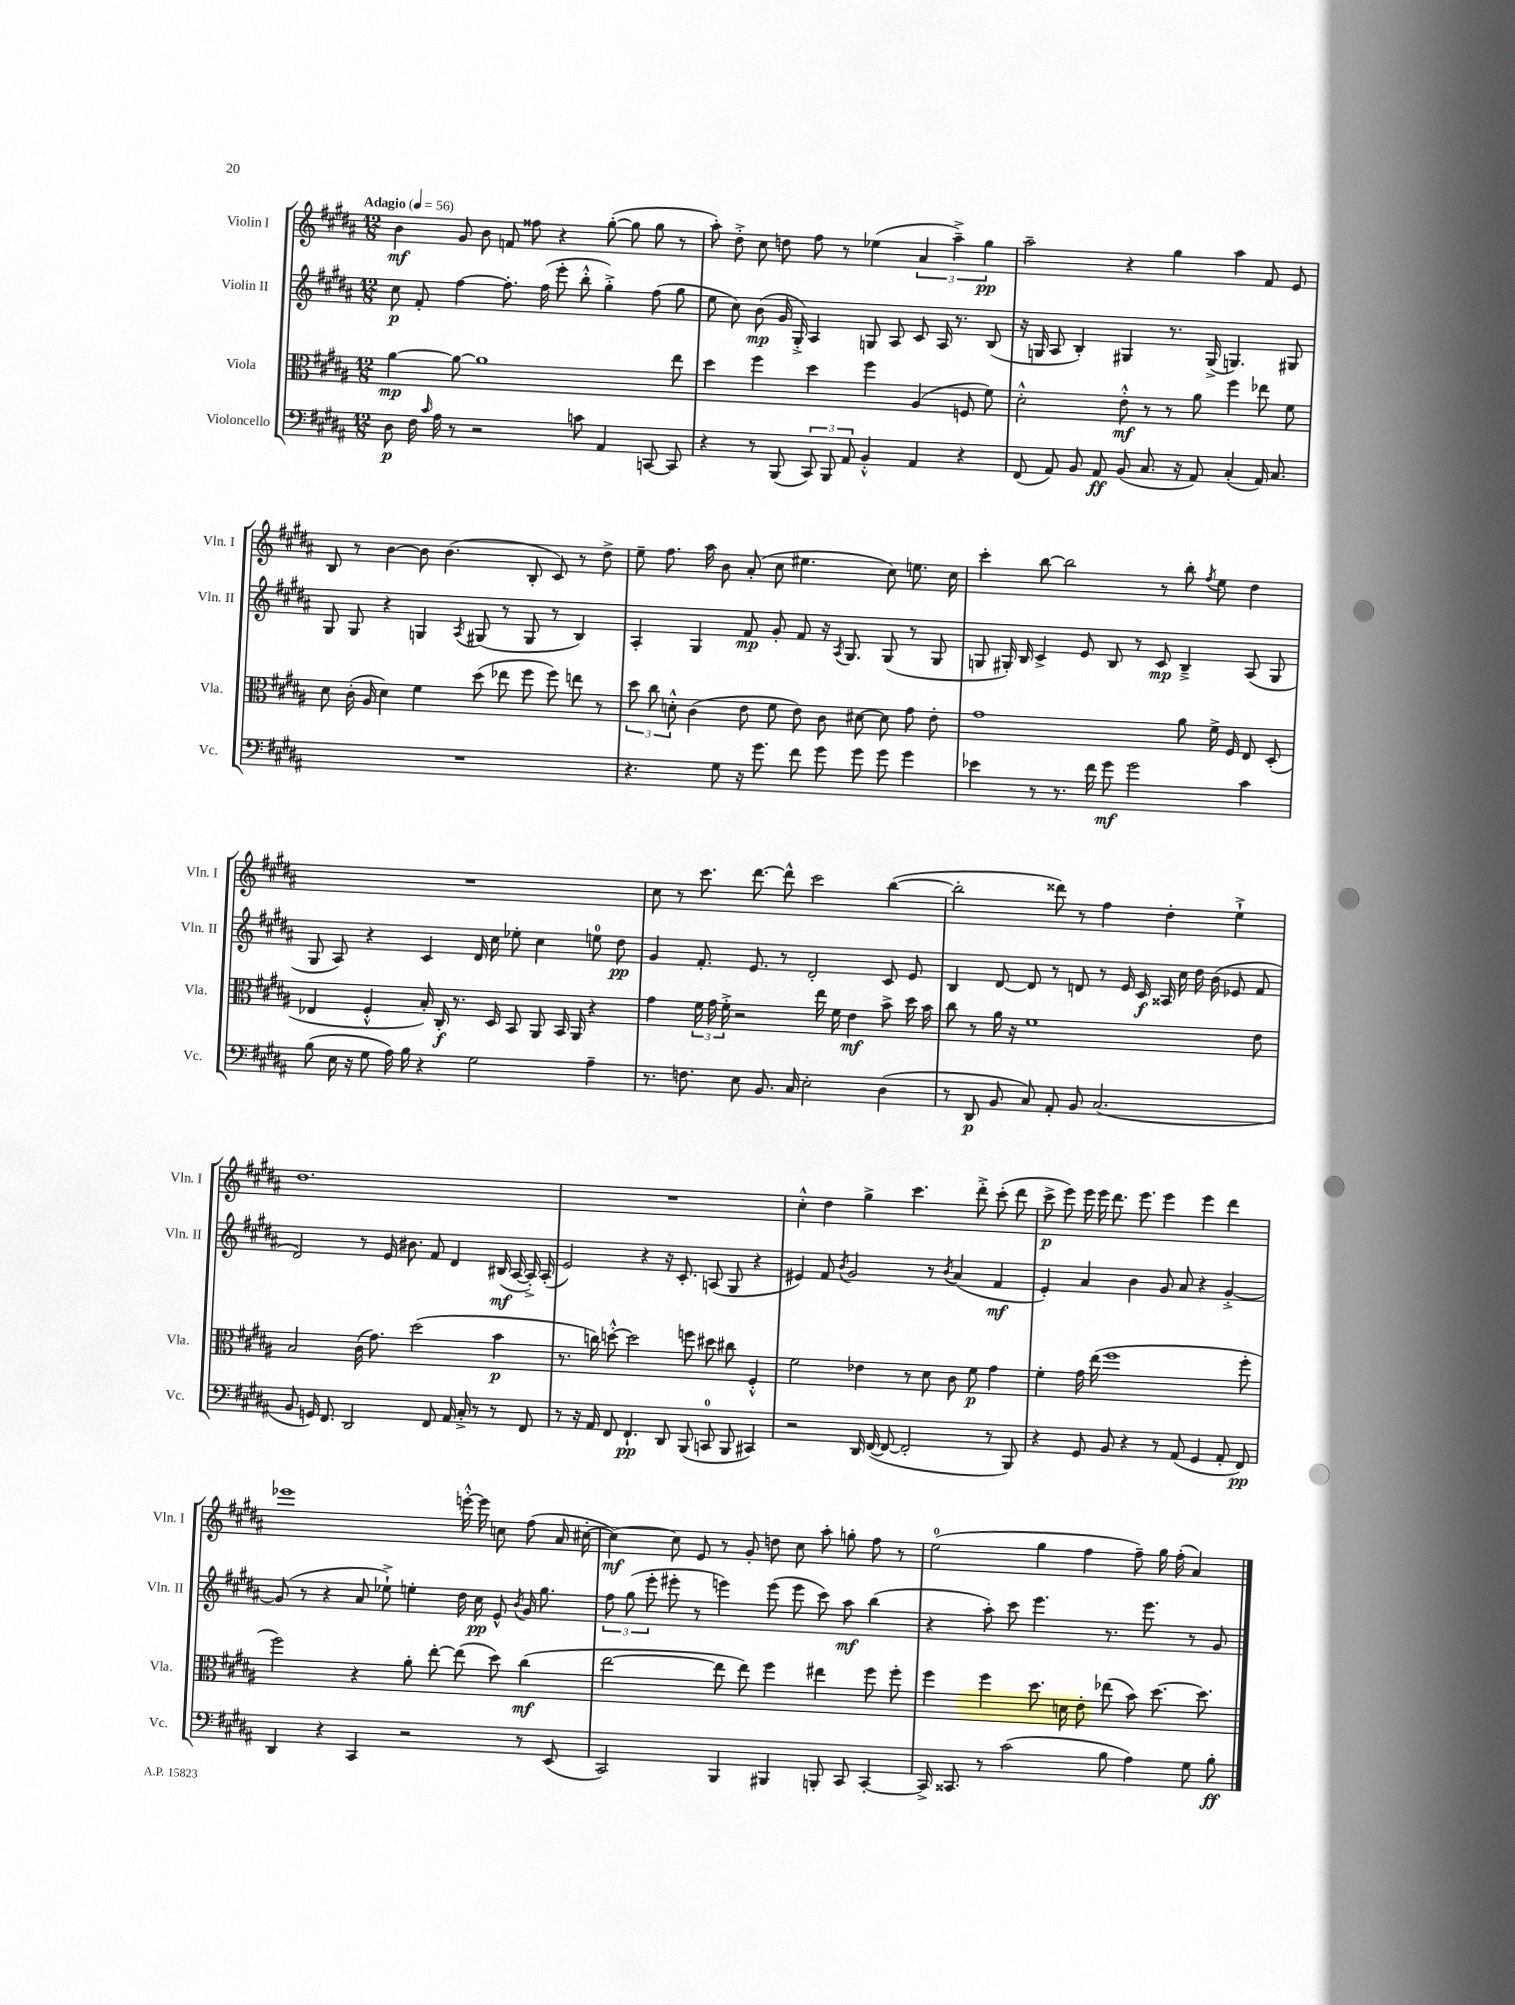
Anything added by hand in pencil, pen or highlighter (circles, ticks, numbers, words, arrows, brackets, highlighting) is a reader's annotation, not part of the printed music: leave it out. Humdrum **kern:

**kern	**dynam	**kern	**dynam	**kern	**dynam	**kern	**dynam
*part4	*part4	*part3	*part3	*part2	*part2	*part1	*part1
*staff4	*staff4	*staff3	*staff3	*staff2	*staff2	*staff1	*staff1
*I"Violoncello	*	*I"Viola	*	*I"Violin II	*	*I"Violin I	*
*I'Vc.	*	*I'Vla.	*	*I'Vln. II	*	*I'Vln. I	*
*clefF4	*	*clefC3	*	*clefG2	*	*clefG2	*
*k[f#c#g#d#a#]	*	*k[f#c#g#d#a#]	*	*k[f#c#g#d#a#]	*	*k[f#c#g#d#a#]	*
*M12/8	*	*M12/8	*	*M12/8	*	*M12/8	*
*MM56	*	*MM56	*	*MM56	*	*MM56	*
=1	=1	=1	=1	=1	=1	=1	=1
!	!	!	!	!	!	!LO:TX:a:B:t=Adagio	!
8D#\	p	[4a#\	mp	8cc#\	p	4b\	mf
16F#\	.	.	.	8f#'/	.	.	.
16qqc#/	.	.	.	.	.	.	.
16A#\	.	.	.	.	.	.	.
8r	.	8a#\_	.	[4ff#\	.	8g#/	.
2r	.	1a#]	.	.	.	8b\	.
.	.	.	.	8.ff#'\]	.	8fn/	.
.	.	.	.	.	.	8ff##X\	.
.	.	.	.	(16ff#\	.	.	.
.	.	.	.	8eee'\	.	4r	.
8cn\	.	.	.	8bb'^^\	.	.	.
4AA#/	.	.	.	4gg#'^\)	.	([8gg#'\	.
.	.	.	.	.	.	8gg#\]	.
[8CCn/	.	.	.	(8ff#\	.	8gg#\	.
8CC/]	.	8ee\	.	8gg#\	.	8r	.
=2	=2	=2	=2	=2	=2	=2	=2
4r	.	4dd#\	.	8ee\	.	8aa#'\)	.
.	.	.	.	8cc#\)	.	8dd#'^\	.
8r	.	4ff#\	.	(8b\	mp	8cc#\	.
(8BBB/	.	.	.	16g#/	.	8ddn\	.
.	.	.	.	16G#'^/)	.	.	.
12CC#/)	.	4dd#\	.	4A#/	.	8ff#\	.
12BBB/	.	.	.	.	.	.	.
.	.	.	.	.	.	8r	.
12AA#/	.	.	.	.	.	.	.
4BB'^^/	.	4ff#\	.	8Gn/	.	(4ee-X\	.
.	.	.	.	8A#/	.	.	.
4AA#/	.	(4A#/	.	8c#/	.	6a#/	.
.	.	.	.	16A#/	.	.	.
.	.	.	.	.	.	6aa#~^\)	.
.	.	.	.	8.r	.	.	.
4r	.	8Fn/	.	.	.	.	.
.	.	.	.	.	.	6gg#\	pp
.	.	8f#\)	.	(8B/	.	.	.
=3	=3	=3	=3	=3	=3	=3	=3
(8FF#/	.	2d#'^^\	.	16r	.	2aa#~\	.
.	.	.	.	16Gn/	.	.	.
8AA#/)	.	.	.	8A#/	.	.	.
8BB/	.	.	.	4B'/)	.	.	.
8AA#/	ff	.	.	.	.	.	.
(8BB/	.	8e'^^\	mf	4G#X/	.	4r	.
8.C#/	.	8r	.	.	.	.	.
.	.	8r	.	8.r	.	4gg#\	.
16r	.	.	.	.	.	.	.
8AA#/)	.	8a#\	.	.	.	.	.
.	.	.	.	(16G#^/	.	.	.
(4C#'/	.	4ff#\	.	4.Gn/)	.	4aa#\	.
16AA#/)	.	8ee-X\	.	.	.	8f#/	.
8.C#/	.	.	.	.	.	.	.
.	.	8f#\	.	8G#X/	.	8e/	.
!!LO:LB:g=z
=4	=4	=4	=4	=4	=4	=4	=4
1.r	.	8d#\	.	8G#/	.	8B/	.
.	.	(16c#'\	.	8G#/	.	8r	.
.	.	16A#/	.	.	.	.	.
.	.	4d#\)	.	4r	.	[4b\	.
.	.	4f#\	.	4Gn/	.	8b\]	.
.	.	.	.	.	.	(4.b\	.
.	.	.	.	8qA#/	.	.	.
.	.	(8dd#\	.	(8G#X/	.	.	.
.	.	8ee-X\	.	8r	.	.	.
.	.	8ff#\	.	8G#/	.	8B'/	.
.	.	8ff#\)	.	8r	.	8c#/)	.
.	.	8een\	.	4B/)	.	8r	.
.	.	8r	.	.	.	8dd#^\	.
=5	=5	=5	=5	=5	=5	=5	=5
4.r	.	12dd#\	.	4A#'/	.	8ee~\	.
.	.	12cc#\	.	.	.	.	.
.	.	.	.	.	.	8.ff#\	.
.	.	12dn'^^\	.	.	.	.	.
.	.	(4c#\	.	4G#/	.	.	.
.	.	.	.	.	.	16aa#\	.
8G#\	.	.	.	.	.	8b\	.
16r	.	8e\	.	8f#/	mp	(8a#'/	.
8.g#\	.	.	.	.	.	.	.
.	.	8f#\	.	8g#'/	.	8cc#\	.
8f#\	.	8e\)	.	8f#/	.	4.ee#X\	.
8g#\	.	8c#\	.	16r	.	.	.
.	.	.	.	8qA#/	.	.	.
.	.	.	.	8.G#/	.	.	.
8g#\	.	[8d#X\	.	.	.	.	.
8g#\	.	8d#\]	.	(8G#/	.	8cc#\)	.
4g#\	.	8g#\	.	8r	.	8.een\	.
.	.	8e'\	.	8G#/	.	.	.
.	.	.	.	.	.	16cc#\	.
=6	=6	=6	=6	=6	=6	=6	=6
4e-X\	.	1g#	.	8Gn/	.	4ccc#'\	.
.	.	.	.	16G#X'/)	.	.	.
.	.	.	.	16B/	.	.	.
8r	.	.	.	4c#^/	.	[8bb\	.
8.r	.	.	.	.	.	2bb\]	.
.	.	.	.	8e/	.	.	.
16f#\	.	.	.	.	.	.	.
8g#\	mf	.	.	8B/	.	.	.
2g#\	.	.	.	8r	.	.	.
.	.	.	.	8c#/	mp	8r	.
.	.	8a#\	.	4B~^/	.	8bb'\	.
.	.	.	.	.	.	8qff#/	.
.	.	16f#^\	.	.	.	8ee\	.
.	.	16F#/	.	.	.	.	.
4c#\	.	8E/	.	(8A#/	.	4dd#\	.
.	.	(8D#'/	.	8G#/	.	.	.
!!LO:LB:g=z
=7	=7	=7	=7	=7	=7	=7	=7
(8B\	.	4E-X/	.	8G#/	.	1.r	.
16E\	.	.	.	8A#/)	.	.	.
16r	.	.	.	.	.	.	.
8G#\	.	4F#'^^/	.	4r	.	.	.
16A#\)	.	.	.	.	.	.	.
16B\	.	.	.	.	.	.	.
4r	.	16B'/)	.	4c#/	.	.	.
.	.	16C#'/	f	.	.	.	.
.	.	8.r	.	.	.	.	.
2G#\	.	.	.	16d#/	.	.	.
.	.	16D#/	.	16cc#\	.	.	.
.	.	8BB/	.	8ee-X'\	.	.	.
.	.	8AA#/	.	4cc#\	.	.	.
.	.	16BB/	.	.	.	.	.
.	.	16AA#/	.	.	.	.	.
4A#~\	.	4r	.	8een\	.	.	.
.	.	.	.	8dd#\	pp	.	.
=8	=8	=8	=8	=8	=8	=8	=8
8.r	.	4g#\	.	4g#/	.	8cc#\	.
.	.	.	.	.	.	8r	.
8.Fn\	.	.	.	.	.	.	.
.	.	24f#\	.	8.f#'/	.	8.ccc#\	.
.	.	24g#\	.	.	.	.	.
.	.	24f#'^\	.	.	.	.	.
8E\	.	2r	.	.	.	.	.
.	.	.	.	8.e/	.	[8.ddd#\	.
8.BB/	.	.	.	.	.	.	.
.	.	.	.	8r	.	8ddd#^^\]	.
16C#/	.	.	.	.	.	.	.
2E'\	.	.	.	2d#'/	.	2ccc#\	.
.	.	16ee\	.	.	.	.	.
.	.	16f#\	.	.	.	.	.
.	.	4e\	mf	.	.	.	.
(4D#\	.	8b^\	.	8c#/	.	([4bb\	.
.	.	16dd#\	.	8e/	.	.	.
.	.	16b\	.	.	.	.	.
=9	=9	=9	=9	=9	=9	=9	=9
8r	.	8cc#\	.	4B/	.	2bb'\]	.
8DD#/	p	8r	.	.	.	.	.
8BB/	.	16a#\	.	[8d#/	.	.	.
.	.	16r	.	.	.	.	.
8C#/)	.	1f#	.	8d#/]	.	.	.
8AA#'/	.	.	.	8r	.	8ddd##X\)	.
8BB/	.	.	.	8dn/	.	8r	.
(2.C#/	.	.	.	8r	.	4ff#\	.
.	.	.	.	16e/	.	.	.
.	.	.	.	16c#/	f	.	.
.	.	.	.	16A##X/	.	4dd#'\	.
.	.	.	.	16cc#\	.	.	.
.	.	.	.	16dd#\	.	.	.
.	.	.	.	(16b\	.	.	.
.	.	.	.	8e-X/	.	4ee`^\	.
.	.	8e\	.	8f#/	.	.	.
!!LO:LB:g=z
=10	=10	=10	=10	=10	=10	=10	=10
8BB/	.	2B/	.	2d#/)	.	1.dd#	.
16GGn/)	.	.	.	.	.	.	.
8.FF#/	.	.	.	.	.	.	.
2DD#/	.	.	.	.	.	.	.
.	.	(16c#\	.	8r	.	.	.
.	.	8.g#\)	.	.	.	.	.
.	.	.	.	16e/	.	.	.
.	.	.	.	8.b#X\	.	.	.
.	.	(2dd#\	.	.	.	.	.
8FF#/	.	.	.	8f#/	.	.	.
16AA#/	.	.	.	4d#/	.	.	.
16C#'^/	.	.	.	.	.	.	.
8r	.	.	.	.	.	.	.
8r	.	4b\	p	(16B#X/	mf	.	.
.	.	.	.	[16A#/	.	.	.
8FF#/	.	.	.	16A#'^/])	.	.	.
.	.	.	.	(16A#'/	.	.	.
=11	=11	=11	=11	=11	=11	=11	=11
8r	.	8.r	.	2e/)	.	1.r	.
16r	.	.	.	.	.	.	.
16AA#/	.	16ccn\)	.	.	.	.	.
8FF#/	.	[8ddn'^^\	.	.	.	.	.
4.FF#`/	pp	2dd\]	.	.	.	.	.
.	.	.	.	4r	.	.	.
8DD#/	.	.	.	16r	.	.	.
.	.	.	.	8.c#'/	.	.	.
(8BBB/	.	8ffn\	.	.	.	.	.
8CCn/	.	8dd#X\	.	(8An/	.	.	.
8BBB/	.	8cc#X\	.	8G#/	.	.	.
4CC#X/)	.	4F#'^^/	.	4r	.	.	.
=12	=12	=12	=12	=12	=12	=12	=12
2r	.	2f#\	.	4e#X/)	.	4cc#'^^\	.
.	.	.	.	8f#/	.	4dd#\	.
.	.	.	.	8qb/	.	.	.
.	.	.	.	2g#/	.	.	.
16DD#/	.	4e-X\	.	.	.	4gg#^\	.
([16FF#/	.	.	.	.	.	.	.
8FF#/_	.	.	.	.	.	.	.
2FF#'/]	.	8r	.	.	.	4.ccc#\	.
.	.	8d#\	.	8r	.	.	.
.	.	.	.	8qb/	.	.	.
.	.	8c#\	.	(4a#/	.	.	.
.	.	8f#\	p	.	.	8ddd#'^\	.
8r	.	4g#\	.	4f#/	mf	(8ccc#'\	.
8BBB/)	.	.	.	.	.	8ddd#\	.
=13	=13	=13	=13	=13	=13	=13	=13
4r	.	4f#'\	.	4e'/)	.	8ccc#^\	p
.	.	.	.	.	.	8eee\)	.
8GG#/	.	16g#\	.	4a#/	.	16eee\	.
.	.	(16ee\	.	.	.	16eee\	.
8BB/	.	1ff#	.	.	.	8.ddd#\	.
4r	.	.	.	4b\	.	.	.
.	.	.	.	.	.	8.eee\	.
8r	.	.	.	8g#/	.	4eee\	.
(8AA#/	.	.	.	8a#/	.	.	.
4GG#/	.	.	.	4r	.	4eee\	.
8AA#'/	.	.	.	[4g#'^/	.	4ddd#\	.
8FF#/)	pp	8ff#'\	.	.	.	.	.
!!LO:LB:g=z
=14	=14	=14	=14	=14	=14	=14	=14
4DD#/	.	2ff#\)	.	(8g#/]	.	1eee-X	.
.	.	.	.	8r	.	.	.
4r	.	.	.	4r	.	.	.
4CC#/	.	4r	.	8a#/	.	.	.
.	.	.	.	8ee-X`^\)	.	.	.
2r	.	8a#'\	.	4een'\	.	.	.
.	.	[8ee'\	.	.	.	.	.
.	.	(8ee\]	.	16dd#\	.	[16eeen'^^\	.
.	.	.	.	16cc#\	pp	16eee\]	.
.	.	8dd#\)	.	8e^^/	.	8ccn\	.
.	.	.	.	8qb/	.	.	.
8r	.	(4cc#\	mf	16g#/	.	(8ff#\	.
.	.	.	.	8.gg#\	.	.	.
(8EE/	.	.	.	.	.	16a#/	.
.	.	.	.	.	.	[16cc#X'\	.
=15	=15	=15	=15	=15	=15	=15	=15
2CC#/)	.	[2ee\	.	12ff#\	.	4cc#\_)	mf
.	.	.	.	(12gg#\	.	.	.
.	.	.	.	12eee'\	.	.	.
.	.	.	.	8eee#X'\	.	8cc#\]	.
.	.	.	.	8r	.	8e/	.
4BBB/	.	8ee\]	.	4eeen\)	.	8r	.
.	.	8ee\)	.	.	.	8g#'/	.
4BBB#X/	.	4ff#\	.	(8eee\	.	8ddn\	.
.	.	.	.	8eee\	.	8cc#\	.
8BBBn'/	.	4ee#X\	.	8ccc#\)	.	8aa#'\	.
8CC#/	.	.	.	8aa#\	mf	8ggn'\	.
[4CC#'/	.	8ff#\	.	(4bb\	.	8ff#\	.
.	.	8ff#'\	.	.	.	8r	.
=16	=16	=16	=16	=16	=16	=16	=16
16CC#^/]	.	4ff#\	.	4r	.	(2ee\	.
8.CC##X/	.	.	.	.	.	.	.
8r	.	4ff#\	.	8aa#'\)	.	.	.
(2c#\	.	.	.	8ccc#\	.	.	.
.	.	8.dd#\	.	4.eee\	.	4gg#\	.
.	.	16dn\	.	.	.	.	.
.	.	8e'\	.	.	.	4ff#\	.
8B\	.	(8ee-X\	.	8.r	.	.	.
4A#\)	.	8b\)	.	.	.	8ff#~\)	.
.	.	.	.	8.eee\	.	.	.
.	.	[8.dd#\	.	.	.	16gg#\	.
.	.	.	.	.	.	(16ff#'\	.
8G#\	.	.	.	8r	.	4a#/)	.
.	.	8.dd#\]	.	.	.	.	.
8B'\	ff	.	.	8g#/	.	.	.
==	==	==	==	==	==	==	==
*-	*-	*-	*-	*-	*-	*-	*-
